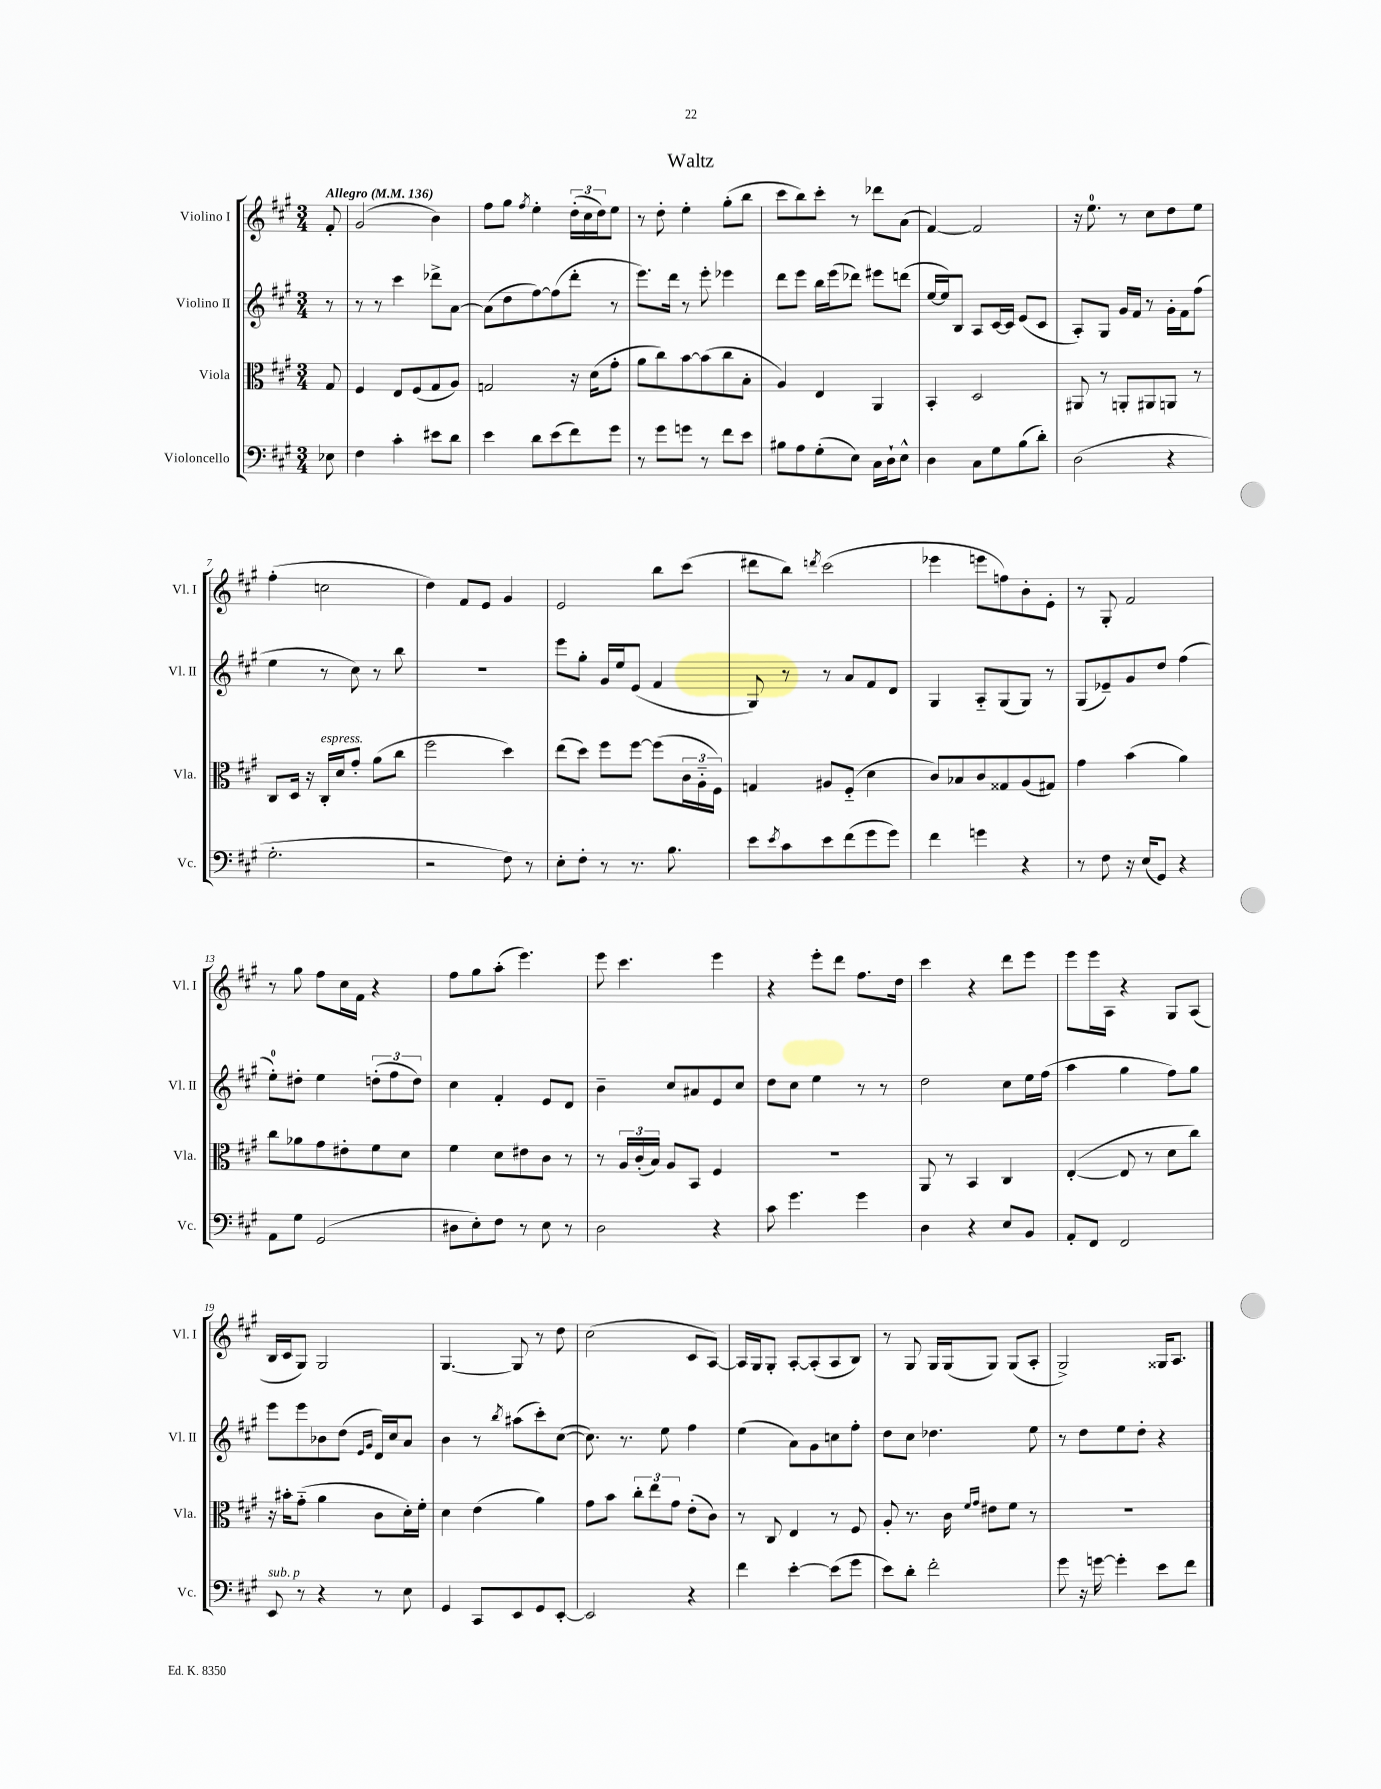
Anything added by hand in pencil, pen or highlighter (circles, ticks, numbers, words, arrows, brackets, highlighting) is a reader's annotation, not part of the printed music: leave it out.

**kern	**kern	**kern	**kern
*part4	*part3	*part2	*part1
*staff4	*staff3	*staff2	*staff1
*I"Violoncello	*I"Viola	*I"Violino II	*I"Violino I
*I'Vc.	*I'Vla.	*I'Vl. II	*I'Vl. I
*clefF4	*clefC3	*clefG2	*clefG2
*k[f#c#g#]	*k[f#c#g#]	*k[f#c#g#]	*k[f#c#g#]
*M3/4	*M3/4	*M3/4	*M3/4
*MM136	*MM136	*MM136	*MM136
=	=	=	=
!	!	!	!LO:TX:a:B:t=Allegro
8E-X\	8G#/	8r	8f#'/
=1	=1	=1	=1
4F#\	4F#/	8r	(2g#/
.	.	8r	.
4c#'\	8E/L	4ccc#\	.
.	(8F#/	.	.
8e#X\L	8G#/	8ddd-X^\L	4b\)
8d\J	8A/J)	[8a\J	.
=2	=2	=2	=2
4e\	2Gn/	(8a\L]	8ff#\L
.	.	8dd\	8gg#\J
.	.	.	8qff#/
8d\L	.	[8ff#\)	4ee'\
(8e\	.	(8ff#\]	.
8f#\)	16r	8ddd'\J	(24dd'\LL
.	.	.	24cc#\
.	(16d\KL	.	.
.	.	.	24dd\J)
8g#\J	8g#'\J	8r	8ee\J
=3	=3	=3	=3
8r	8a\L	8.eee\L)	8r
8g#\L	8cc#\)	.	8dd'\
.	.	16ddd\Jk	.
8gn\J	[8b\	8r	4ee'\
8r	(8b\]	8eee'\	.
8f#\L	8cc#\	4eee-X\	(8gg#'\L
8e\J	8B'\J	.	8bb\J
=4	=4	=4	=4
8B#X\L	4A/)	8ddd\L	8ccc#\L
8A\	.	8eee\J	8bb\)
(8G#'\	4E/	16bb\LL	8ccc#'\J
.	.	(16eee\J	.
8E\J)	.	8ddd-X\J)	8r
16C#\LL	4AA/	8eee#X\L	8ddd-X\L
16D`\J	.	.	.
8E^^\J	.	(8dddn\J	(8a\J
=5	=5	=5	=5
4D\	4BB'/	[16ee/LL	[4f#/)
.	.	16ee/J])	.
.	.	8B/J	.
8C#\L	2D/	8A/L	2f#/]
8G#\	.	[16c#/L	.
.	.	16c#/JJ]	.
(8B\	.	(8e/L	.
8d'\J)	.	8c#/J	.
=6	=6	=6	=6
(2D\	8AA#X/	8A'/L)	16r
.	.	.	8.ee\
.	8r	8G#/J	.
.	8AAn'/L	16g#/LL	8r
.	.	16f#/JJ	.
.	8AA#X/	8r	8cc#\L
4r	8AAn/J	16g#'\LL	8dd\
.	.	16f#\J	.
.	8r	(8ff#\J	8ee\J
!!LO:LB:g=z
=7	=7	=7	=7
2.G#'\	8C#/L	4ee\	(4ff#'\
.	16D/Jk	.	.
.	16r	.	.
!	!LO:TX:a:i:t=espress.	!	!
.	16C#'/LL	8r	2ccn\
.	16d/J	.	.
.	8g#'/J	8cc#\)	.
.	(8a\L	8r	.
.	8cc#\J	8bb\	.
=8	=8	=8	=8
2r	2ff#\	2.r	4dd\)
.	.	.	8f#/L
.	.	.	8e/J
8F#\)	4dd\)	.	4g#/
8r	.	.	.
=9	=9	=9	=9
8E'\L	(8ee\L	8eee\L	2e/
8F#'\J	8dd\J)	8gg#'\J	.
8r	8ff#\L	16g#/LL	.
.	.	16ee/J	.
8.r	[8ff#\J	(8e/J	.
.	(8ff#\L]	4f#/	8bb\L
8.B\	.	.	.
.	24c#\L	.	(8ccc#\J
.	24A\	.	.
.	24F#\JJ)	.	.
=10	=10	=10	=10
8e\L	4Gn/	8G#/)	8ddd#X\L
8qe/	.	.	.
8c#\	.	8r	8bb\J)
.	.	.	8qdddn/
8e\	8A#X/L	8r	(2ccc#\
(8f#\	(8F#/J	8a/L	.
8g#\	4d\	8f#/	.
8g#\J)	.	8d/J	.
=11	=11	=11	=11
4f#\	8c#/L)	4G#/	4eee-X\
.	8B-X/	.	.
4gn\	8c#/	8A/L	8eeen\L
.	8G##X/	(8G#/	8ffn\)
4r	(8A/	8G#/J)	8b'\
.	8G#X/J)	8r	8e'\J
=12	=12	=12	=12
8r	4g#\	(8G#/L	8r
8F#\	.	8e-X~/)	8G#'/
16r	(4b\	8g#/	2f#/
(16E/KL	.	.	.
8GG#/J)	.	8dd/J	.
4r	4a\)	(4ff#\	.
!!LO:LB:g=z
=13	=13	=13	=13
8AA\L	8cc#\L	8ee'\L)	8r
8G#\J	8a-X\	8dd#X'\J	8gg#\
(2GG#/	8g#\	4ee\	8ff#\L
.	8e#X'\	.	16cc#\L
.	.	.	16f#\JJ
.	8f#\	(12ddn'\L	4r
.	.	12ff#\	.
.	8d\J	.	.
.	.	12dd\J)	.
=14	=14	=14	=14
8D#X\L	4f#\	4cc#\	8ff#\L
8E'\)	.	.	8gg#\
8F#\J	8d\L	4f#'/	(8aa'\J
8r	8e#X\	.	4.eee\)
8E\	8c#\J	8e/L	.
8r	8r	8d/J	.
=15	=15	=15	=15
2D\	8r	4b~\	8eee\
.	24A/LL	.	4.ccc#\
.	(24c#'/	.	.
.	24B/JJ)	.	.
.	8A/L	8cc#/L	.
.	8BB/J	8a#X/	.
4r	4F#/	8e/	4eee\
.	.	8cc#/J	.
=16	=16	=16	=16
8c#\	2.r	8dd\L	4r
4.g#\	.	8cc#\J	.
.	.	4ee\	8eee'\L
.	.	.	8ddd\J
4g#\	.	8r	8.ff#\L
.	.	8r	.
.	.	.	16dd\Jk
=17	=17	=17	=17
4D\	8AA/	2dd\	4ccc#\
.	8r	.	.
4r	4BB/	.	4r
8E/L	4C#/	8cc#\L	8ddd\L
8BB/J	.	16ee\L	8eee\J
.	.	(16ff#\JJ	.
=18	=18	=18	=18
8AA'/L	([4E'/	4aa\	8eee\L
8FF#/J	.	.	16eee\L
.	.	.	16A\JJ
2FF#/	8E/]	4gg#\	4r
.	8r	.	.
.	8d\L	8ff#\L)	8G#/L
.	8cc#\J)	8gg#\J	(8A/J
!!LO:LB:g=z
=19	=19	=19	=19
!LO:TX:a:i:t=sub. p	!	!	!
8EE/	16r	8eee\L	16B/LL
.	16b#X'\KL	.	16c#/J
8r	(8g#\J	8eee\	8G#/J)
4r	4a\	8b-X\	2G#/
.	.	(8dd\J	.
.	.	16qqe/LL	.
.	.	16qqg#/JJ	.
8r	8c#\L	16d/LL)	.
.	.	16cc#/J	.
8E\	16d'\L)	8a/J	.
.	16f#'\JJ	.	.
=20	=20	=20	=20
4GG#/	4d\	4b\	[4.G#/
8CC#/L	(4e\	8r	.
.	.	8qbb/	.
8EE/	.	(8aa#X\L	8G#/]
8GG#/	4a\)	8ccc#'\)	8r
[8EE'/J	.	([8cc#\J	8dd\
=21	=21	=21	=21
2EE/]	8g#\L	8.cc#\])	(2cc#\
.	8b\J	.	.
.	.	8.r	.
.	12cc#'\L	.	.
.	12ee\	.	.
.	.	8ee\	.
.	12g#\J	.	.
4r	(8e'\L	4ff#\	8c#/L
.	8c#\J)	.	[8A/J)
=22	=22	=22	=22
4f#\	8r	(4ee\	16A/LL]
.	.	.	16G#/J
.	8C#/	.	8G#'/J
[4e'\	4E/	8a\L)	[8A'/L
.	.	8g#\	(8A'/]
(8e\L]	8r	8ccn\	8A/
8g#\J	8F#/	8ff#'\J	8B/J)
=23	=23	=23	=23
8e\L)	8A'/	8dd\L	8r
8d'\J	8.r	8cc#\J	8G#/
2f#'\	.	4.dd-X\	16G#/LL
.	16c#\	.	(16G#/J
.	16qqf#/LL	.	.
.	16qqg#/JJ	.	.
.	8e#X\L	.	8G#/J)
.	8f#\J	.	(8G#/L
.	8r	8ee\	8A'/J
=24	=24	=24	=24
8g#\	2.r	8r	2G#^/)
16r	.	8dd\L	.
[16gn\	.	.	.
4g'\]	.	8ee\	.
.	.	8dd'\J	.
8e\L	.	4r	16G##X/KL
.	.	.	8.A/J
8f#\J	.	.	.
==	==	==	==
*-	*-	*-	*-
